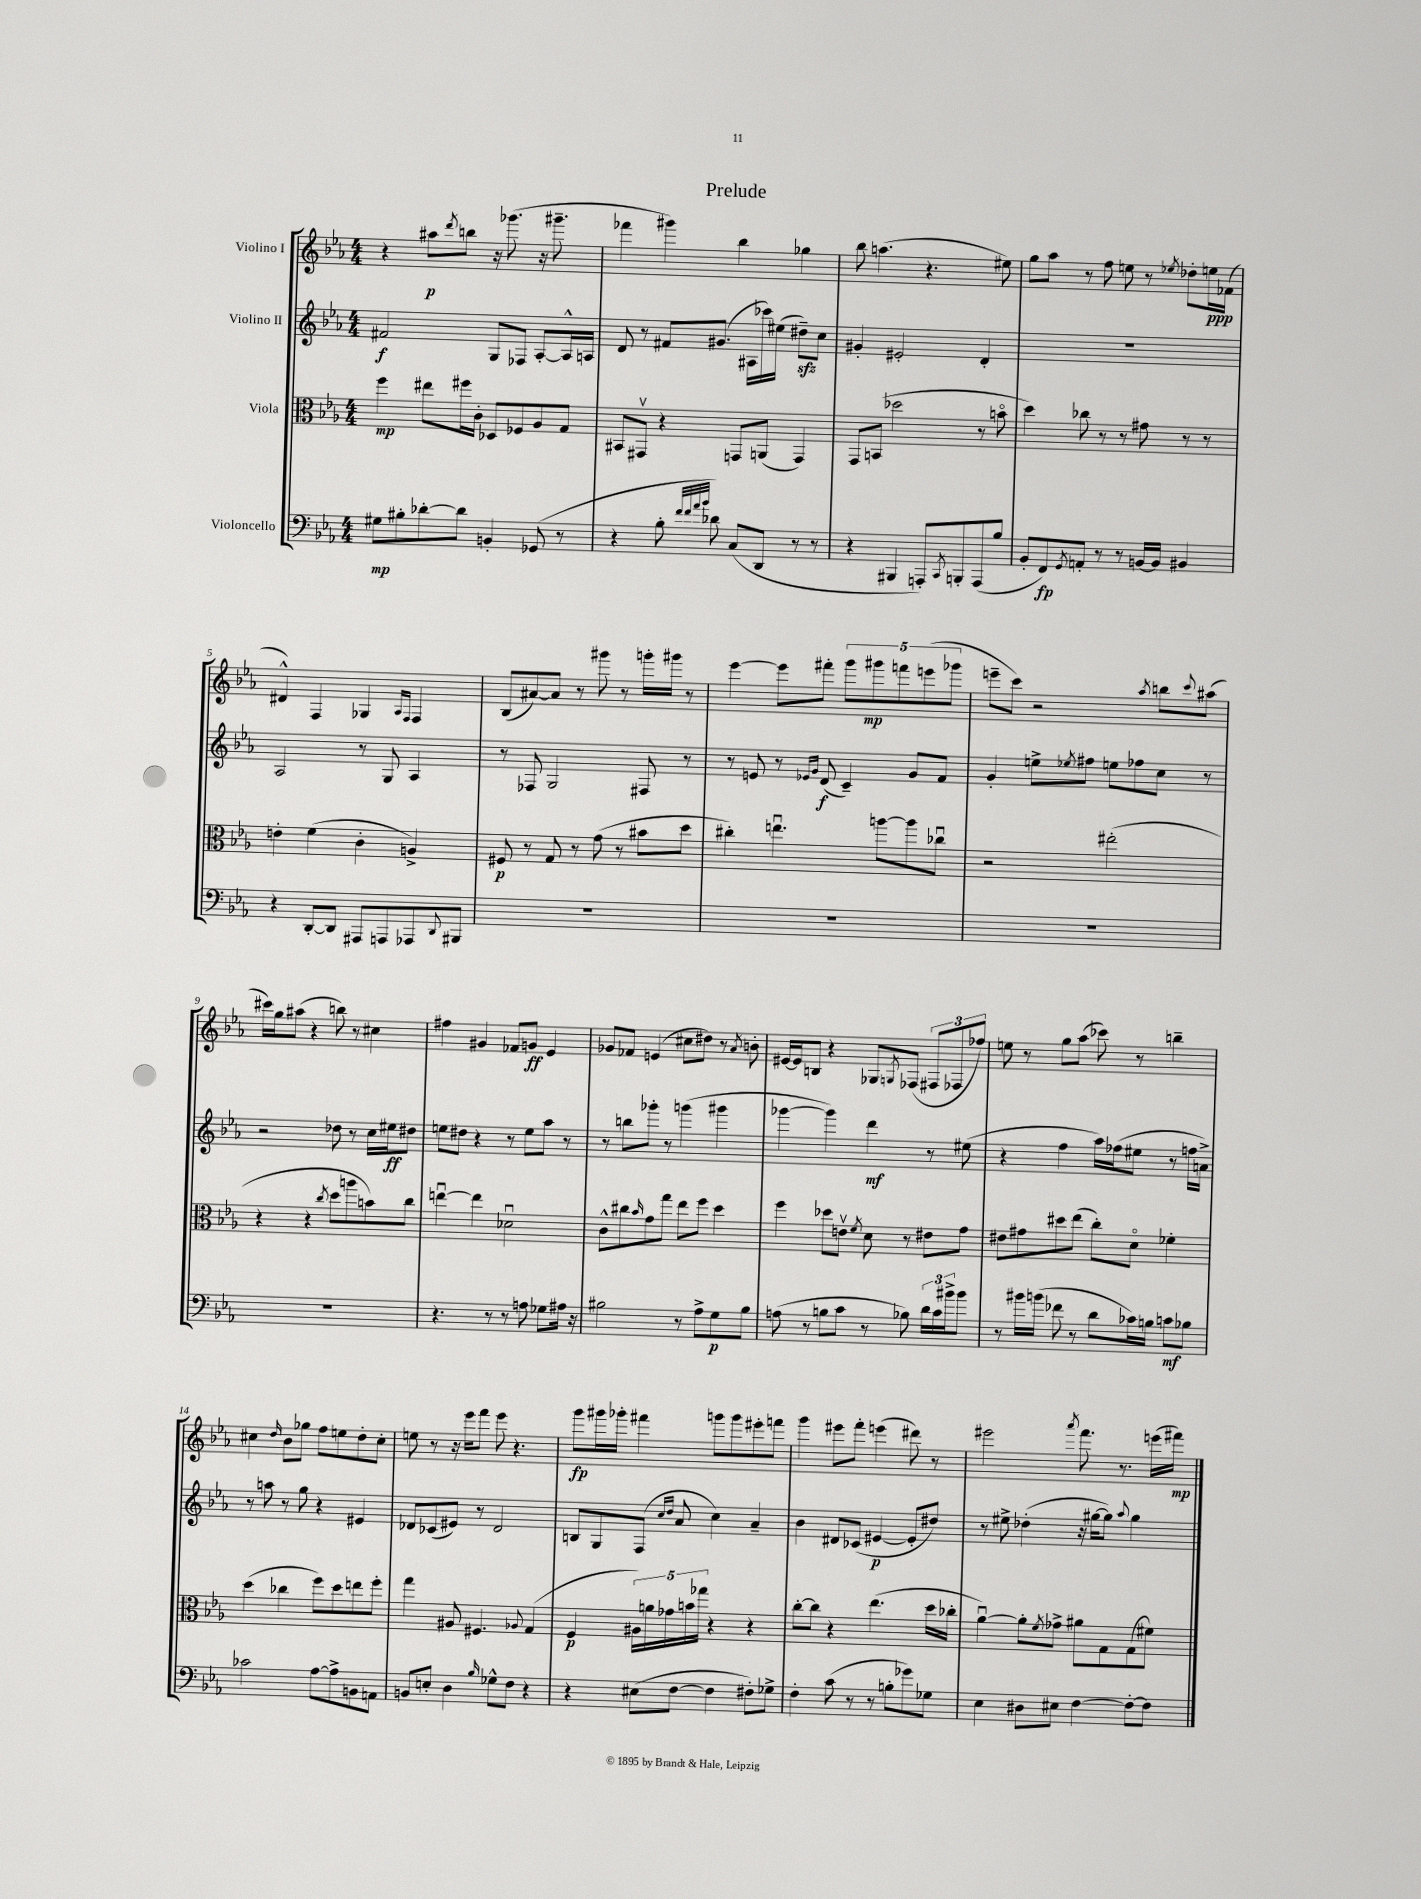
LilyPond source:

\header { title = "Prelude" }
<<
\new StaffGroup <<
\new Staff = "s0" \with { instrumentName = "Violino I" } {
    \clef treble \key ees \major \numericTimeSignature \time 4/4
    r4 ais''8\p \acciaccatura { d'''8 } b''8 r16 ges'''8.( r16 gis'''8.-- |
    fes'''4 gis'''4) bes''4 ges''4 |
    bes''8 a''4.( r4. eis''8) |
    g''8 aes''8 r8 f''8 e''8 r8 \acciaccatura { ees''8 } des''8-. e''16\ppp fes'16( |
    dis'4-^) f4 ges4 \grace { aes16 f16 } f4 |
    bes8( ais'8~) ais'8 r8 gis'''8 r8 g'''16-. gis'''16 r8 |
    ees'''4~ ees'''8 fis'''8-. \tuplet 5/4 { g'''8 gis'''8\mp f'''8 e'''8( ges'''8 } |
    e'''8-- c'''8) r2 \acciaccatura { aes''8 } b''8 \appoggiatura { c'''8 } ais''8( |
    cis'''16) g''16 ais''8( r4 b''8) r8 cis''4 |
    fis''4 gis'4 fes'8 g'8\ff ees'4 |
    ges'8 fes'8 e'4( cis''8 dis''8) r8 \acciaccatura { aes'8 } b'8-. |
    eis'16~ eis'16 b8 r4 ges8 \acciaccatura { g8 } fes8( \tuplet 3/2 { fis8 fes8 fes''8) } |
    e''8 r8 g''8 aes''8( ces'''8) r8 b''4-- |
    cis''4 \grace { d''16 } bes'8 ges''8 f''8 e''8 d''8-. cis''8-. |
    e''8 r8 r16 ees'''16 f'''8 ees'''8 r4. |
    g'''8\fp gis'''16 ges'''16-. fis'''4 g'''8 g'''8 eis'''8-. f'''8 |
    g'''4 eis'''8 f'''8-. e'''4( dis'''8) r8 |
    eis'''2 \acciaccatura { aes'''8 } f'''8. r8. e'''16( fis'''16\mp) \bar "|." |
}
\new Staff = "s1" \with { instrumentName = "Violino II" } {
    \clef treble \key ees \major \numericTimeSignature \time 4/4
    fis'2\f g8 fes8 aes8~-. aes16-^ a16 |
    d'8 r8 fis'8 gis'8.( ais16 ces'''16) eis''16( dis''8--\sfz) c''8 |
    gis'4-. eis'2-. d'4-. |
    R1 |
    aes2 r8 g8 aes4 |
    r8 fes8 g2 fis8 r8 |
    r8 e'8 r8 \grace { ees'16 g'16 } d'8\f( c'4--) g'8 f'8 |
    g'4-. e''8-> \acciaccatura { ees''8 } fis''8 e''8 fes''8 c''8 r8 |
    r2 des''8 r8 c''16 eis''16\ff dis''8 |
    e''8 dis''8 r4 r8 e''8 aes''8 r8 |
    r8 b''8 ges'''8-. r8 g'''4( gis'''4 |
    ges'''4~ ges'''4) d'''4\mf r8 eis''8( |
    r4 f''4 aes''16) fes''16( eis''8 r8 f''16 a'16->) |
    r8 a''8 r8 g''8 r4 eis'4 |
    des'8 ces'8( eis'8) r8 des'2 |
    b8 g8 f8( \grace { c''16 d''16 } aes'8 c''4) aes'4-- |
    bes'4 dis'8 ces'8( eis'4~\p eis'8-. dis''8) |
    r8 eis''8-> des''4-.( r16 gis''16~ gis''8) \appoggiatura { aes''8 } gis''4 \bar "|." |
}
\new Staff = "s2" \with { instrumentName = "Viola" } {
    \clef alto \key ees \major \numericTimeSignature \time 4/4
    f''4\mp eis''8 fis''16 c'16-. des8 fes8 aes8 g8 |
    bis,8 gis,8\upbow r4 g,8 a,8( g,4) |
    g,8 b,8( des''2 r8 b'8\flageolet |
    d''4) ces''8 r8 r8 gis'8 r8 r8 |
    e'4-. f'4( c'4-. a4->) |
    fis8\p r8 g8 r8 g'8( r8 bis'8 d''8 |
    cis''4-.) e''4.\downbow a''8~ a''8 ces''8\downbow |
    r2 eis''2-.( |
    r4 r4 \acciaccatura { c''8 } d''8 a''8 b'8) c''8 |
    e''4~\downbow e''4 des'2\downbow |
    c'8-^ cis''8 \grace { bes'16 } g'8 g''8 ees''8 f''8 d''4 |
    f''4 des''8 e'8\upbow \acciaccatura { f'8 } d'8 r8 eis'8 g'8 |
    eis'8 gis'8 dis''8 ees''8( c''8-.) d'8\flageolet fes'4-. |
    d''4( ces''4 f''8) d''8 e''8 f''8-. |
    g''4 ais8 fis4. \appoggiatura { aes8 } g4( |
    f4\p \tuplet 5/4 { ais16) a'16 ges'16 b'16 ges''16 } r4 r4 |
    c''8~-. c''8 r4 ees''4.( d''16 ces''16-. |
    aes'4~\downbow) aes'8-. \acciaccatura { f'8 } ges'8-> ais'8 g8 g8( fis'8) \bar "|." |
}
\new Staff = "s3" \with { instrumentName = "Violoncello" } {
    \clef bass \key ees \major \numericTimeSignature \time 4/4
    gis8\mp bis8-. des'8~-. des'8 b,4-. ges,8( r8 |
    r4 bes8-. \grace { f'32 f'32 aes'32 bes'32 } des'8) c8( d,8 r8 r8 |
    r4 bis,,4 a,,8-.) \acciaccatura { c,8 } b,,8-. a,,8( bes8 |
    bes,8-. f,8\fp) \acciaccatura { g,8 } a,8-. r8 r8 b,16~ b,16 bis,4 |
    r4 d,8~-. d,8 ais,,8 a,,8 aes,,8 \appoggiatura { d,8 } bis,,8 |
    R1 |
    R1 |
    R1 |
    R1 |
    r4. r8 r8 a8 ges8 ais16 r16 |
    bis2 r8 aes8-> g8\p bis8 |
    a8( r8 b8 c'8 r8 bes8) \tuplet 3/2 { d'16 c'16 bis'16-> } bis'8 |
    r8 bis'16 b'16( fes'8 r8 d'8 ces'16) b16 c'8\mf bes8 |
    ces'2 aes8~ aes8-> b,8 a,8 |
    b,8 e8-. d4 \grace { bes16 } ges8-^ f8 r4 |
    r4 eis8( f8~ f4 fis8-.) ges8-> |
    f4-. c'8( r8 r8 b8-. ges'8) ges8 |
    ees4 dis8 eis8 f4~ f8~-. f8 \bar "|." |
}
>>
>>
